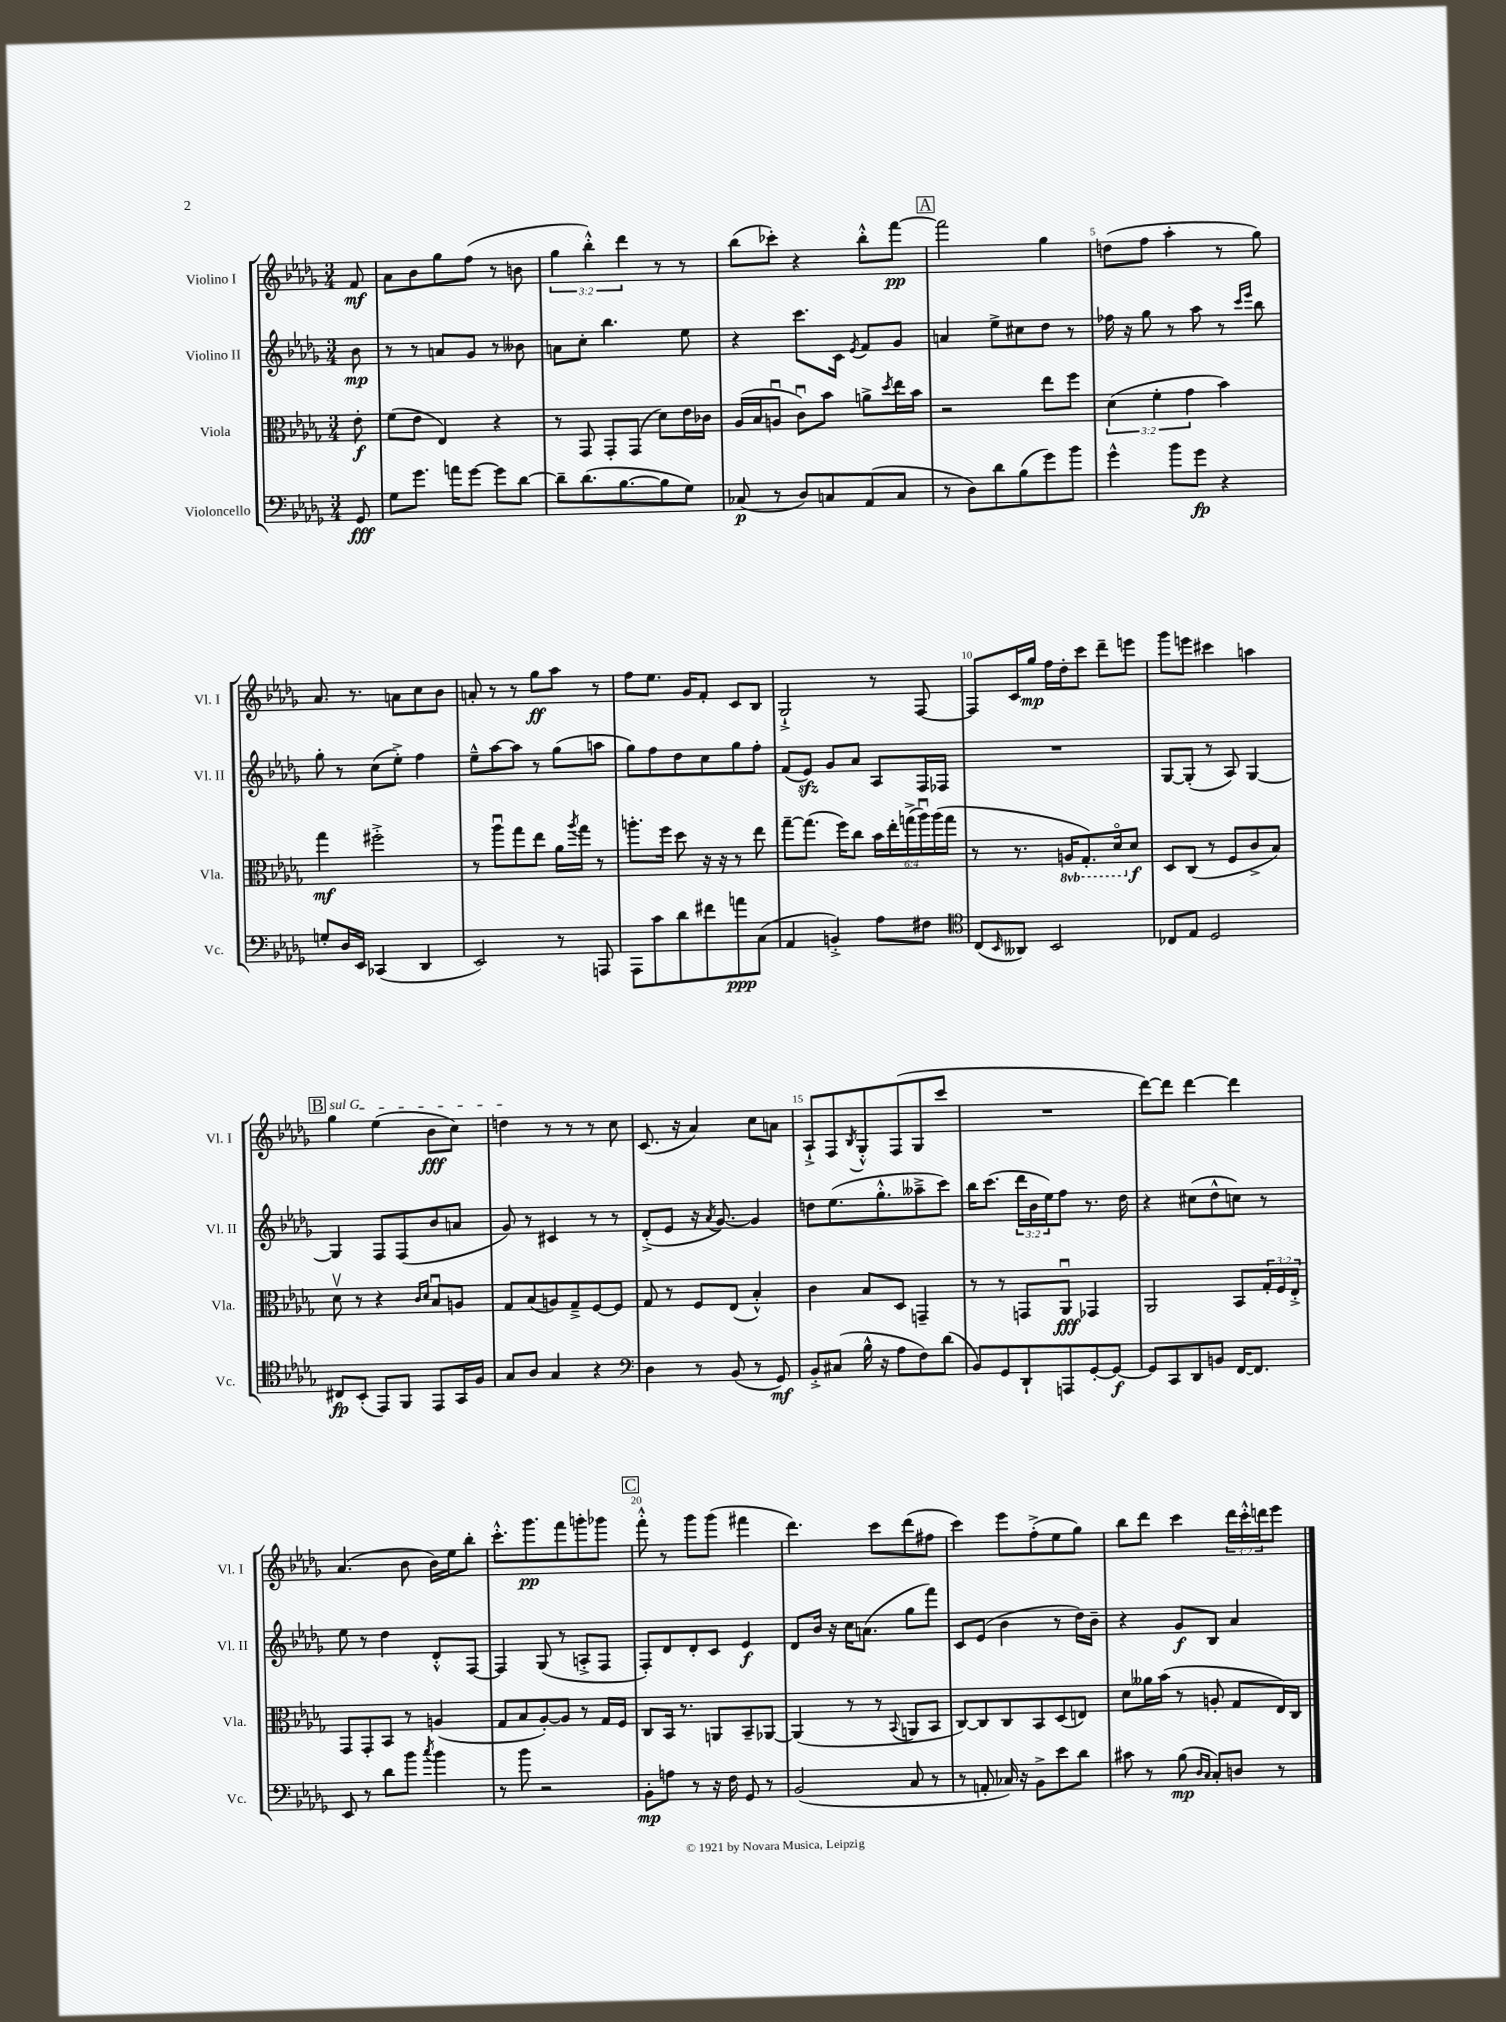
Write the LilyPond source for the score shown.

<<
\new StaffGroup <<
\new Staff = "s0" \with { instrumentName = "Violino I" shortInstrumentName = "Vl. I" } {
    \clef treble \key des \major \numericTimeSignature \time 3/4 \override Staff.TupletNumber.text = #tuplet-number::calc-fraction-text \partial 8
    f'8\mf |
    aes'8 bes'8 ges''8 f''8( r8 b'8 |
    \tuplet 3/2 { ges''4 bes''4-.-^) des'''4 } r8 r8 |
    bes''8( ces'''8-.) r4 bes''8-.-^ f'''8~\pp |
    \mark \markup { \box "A" } f'''2 ges''4 |
    d''8( f''8 aes''4-. r8 ges''8) |
    aes'8. r8. a'8 c''8 bes'8 |
    a'8-. r8 r8 ges''8\ff aes''8 r8 |
    f''8 ees''8. ges'16 f'8-. c'8 bes8 |
    ges2-!-> r8 f8~ |
    f8 c'16 ges''16\mp f''16 des''16-. c'''8 des'''8-- e'''8 |
    ges'''8 e'''8 cis'''4 a''4 |
    \mark \markup { \box "B" } \once \override TextSpanner.bound-details.left.text = \markup { \italic "sul G" } ges''4\startTextSpan ees''4( bes'8\fff c''8) |
    d''4\stopTextSpan r8 r8 r8 c''8 |
    c'8.( r16 aes'4) c''8 a'8 |
    aes8-!-> f8 \acciaccatura { bes8 } ges8-.-^ f8( ges8 c'''8 |
    R2. |
    des'''8~) des'''8 des'''4~ des'''4 |
    aes'4.( bes'8 bes'16) ees''16 bes''8-. |
    c'''8.-.-^ ges'''8.\pp f'''8 g'''8-. ges'''8 |
    \mark \markup { \box "C" } f'''8-.-^ r8 ges'''8 ges'''8( fis'''4 |
    des'''4.) c'''8 des'''8( fis''8 |
    c'''4) ees'''8 f''8-.->( ees''8 ges''8) |
    bes''8 des'''8 c'''4 \tuplet 3/2 { des'''16 c'''16-.-^ d'''16 } ees'''8 \bar "|." |
}
\new Staff = "s1" \with { instrumentName = "Violino II" shortInstrumentName = "Vl. II" } {
    \clef treble \key des \major \numericTimeSignature \time 3/4 \override Staff.TupletNumber.text = #tuplet-number::calc-fraction-text \partial 8
    bes'8\mp |
    r8 r8 a'8 ges'8 r8 beses'8 |
    a'8 c''8-. bes''4. ees''8 |
    r4 c'''8. c'16 \acciaccatura { ees'8 } f'8 ges'8 |
    \mark \markup { \box "A" } a'4 ees''8-> cis''8 des''8 r8 |
    fes''16 r16 ges''8 r8 aes''8 r8 \grace { c'''16 ees'''16 } bes''8 |
    ges''8-. r8 c''8( ees''8-.->) f''4 |
    ees''8---^ aes''8~ aes''8 r8 ges''8( a''8 |
    ges''8) f''8 des''8 c''8 ges''8 f''8-. |
    f'8( ees'8\sfz) ges'8 aes'8 aes8 f16 fes16 |
    R2. |
    ges8~ ges8-.( r8 aes8) ges4~ |
    \mark \markup { \box "B" } ges4 f8 f8( bes'8 a'8 |
    ges'8) r8 cis'4 r8 r8 |
    des'8-.->( ees'8 r16 \acciaccatura { aes'8 } ges'8.~) ges'4 |
    d''8 ees''8.( ges''8.-.-^ aeses''8---> c'''8) |
    bes''16 c'''8.( \tuplet 3/2 { des'''16 bes'16 ees''16) } f''8 r8. des''16 |
    r4 cis''8( des''8-^ c''8) r8 |
    ees''8 r8 des''4 des'8-.-^ f8~ |
    f4 ges8( r8 a8-.-> f8 |
    \mark \markup { \box "C" } f8-.) des'8 des'8-. c'8 ees'4\f |
    des'8 bes'16 r16 c''16 a'8.( ges''8 f'''8) |
    c'8 ees'8( bes'4 r8 des''16) bes'16-- |
    r4 ges'8\f bes8 aes'4 \bar "|." |
}
\new Staff = "s2" \with { instrumentName = "Viola" shortInstrumentName = "Vla." } {
    \clef alto \key des \major \numericTimeSignature \time 3/4 \override Staff.TupletNumber.text = #tuplet-number::calc-fraction-text \set Staff.ottavationMarkups = #ottavation-simple-ordinals \partial 8
    ees'8-.\f |
    f'8( ees'8 ees4) r4 |
    r8 ges,8 ges,8-. ges,8( des'8) ees'16 ces'16 |
    aes16( bes16 a8\downbow c'8\downbow) bes'8 a'8-> \acciaccatura { des''8 } ees''16 bes'16 |
    \mark \markup { \box "A" } r2 ees''8 f''8 |
    \tuplet 3/2 { des'4( f'4-. ges'4 } bes'4) |
    ges''4\mf fis''2-.-> |
    r8 aes''8\downbow ges''8 ees''8 aes'16 \acciaccatura { aes''8 } ges''16 r8 |
    a''8.-. f''16 des''8 r16 r16 r8 ees''8 |
    ges''8~-- ges''8.( f''16) c''8 \tuplet 6/4 { bes'16 ees''16-. g''16->( aes''16\downbow) aes''16( g''16 } |
    r8 r8. \ottava #-1 a,16 ges,8.-.) des16\flageolet \ottava #0 des'8\f |
    des8 c8( r8 f8 c'8-> bes8) |
    \mark \markup { \box "B" } des'8\upbow r8 r4 \grace { c'16 des'16 } bes8\downbow a8 |
    ges8 bes8( a8) ges8---> f8~ f8 |
    ges8 r8 f8 ees8( bes4-.-^) |
    c'4 bes8 des8 g,4-- |
    r8 r8 g,8 aes,8\downbow\fff ges,4 |
    aes,2 bes,8 \tuplet 3/2 { ges16-. f16 ees16-.-> } |
    ges,8 ges,8-. bes,8 r8 a4( |
    ges8 bes8 aes8~-.) aes8 r8 ges16 f16 |
    \mark \markup { \box "C" } c8 bes,16 r8. a,8 bes,8-- aes,8~ |
    aes,4( r8 r8 \appoggiatura { bes,8 } a,8 bes,8 |
    c8~) c8 c8 bes,8 des8( e8) |
    des'8 aeses'16 bes'16( r8 a8-. ges8 ees16) c16 \bar "|." |
}
\new Staff = "s3" \with { instrumentName = "Violoncello" shortInstrumentName = "Vc." } {
    \clef bass \key des \major \numericTimeSignature \time 3/4 \partial 8
    ges,8\fff |
    ges8 ges'8. a'16 ges'8~ ges'8 des'8~ |
    des'8-- des'8.( bes8.~ bes8 ges8) |
    ces8\p( r8 des8) c8 aes,8( c8 |
    \mark \markup { \box "A" } r8 des8) des'8 bes8( ges'8) bes'8 |
    ges'4-^ bes'8 ges'8\fp r4 |
    g8-. des16 ees,16 ces,4( des,4 |
    ees,2) r8 a,,8 |
    aes,,8 c'8 des'8 fis'8 a'8\ppp c8( |
    aes,4 b,4-.->) aes8 fis8 |
    \clef tenor c8( \grace { bes,16 } aeses,8) bes,2 |
    ces8 ees8 des2 |
    \mark \markup { \box "B" } cis8\fp bes,8-.( ees,8) f,8 ees,8 ges,16 f16 |
    ges8 aes8 ges4 r4 |
    \clef bass des4 r8 bes,8( r8 ges,8\mf) |
    bes,8-.-> cis8( bes16-^ r16 aes8 f8) des'8( |
    bes,8) ges,8 des,8-! a,,8 ges,8~-. ges,8~\f |
    ges,8 c,8 des,8 b,8 f,16~ f,8. |
    ees,8 r8 des'8 bes'8 \acciaccatura { c''8 } bes'4 |
    r8 bes'8 r2 |
    \mark \markup { \box "C" } bes,8-.\mp a8 r8 r16 f16 ges,8 r8 |
    bes,2( c8 r8 |
    r8 a,8-. ces16) r16 bes,8-> ees'8 des'8 |
    cis'8 r8 bes8\mp( \grace { des16 c16 } c8-.) d8 r8 \bar "|." |
}
>>
>>
\layout { \context { \Score \override BarNumber.break-visibility = ##(#f #t #t) barNumberVisibility = #(every-nth-bar-number-visible 5) } }
